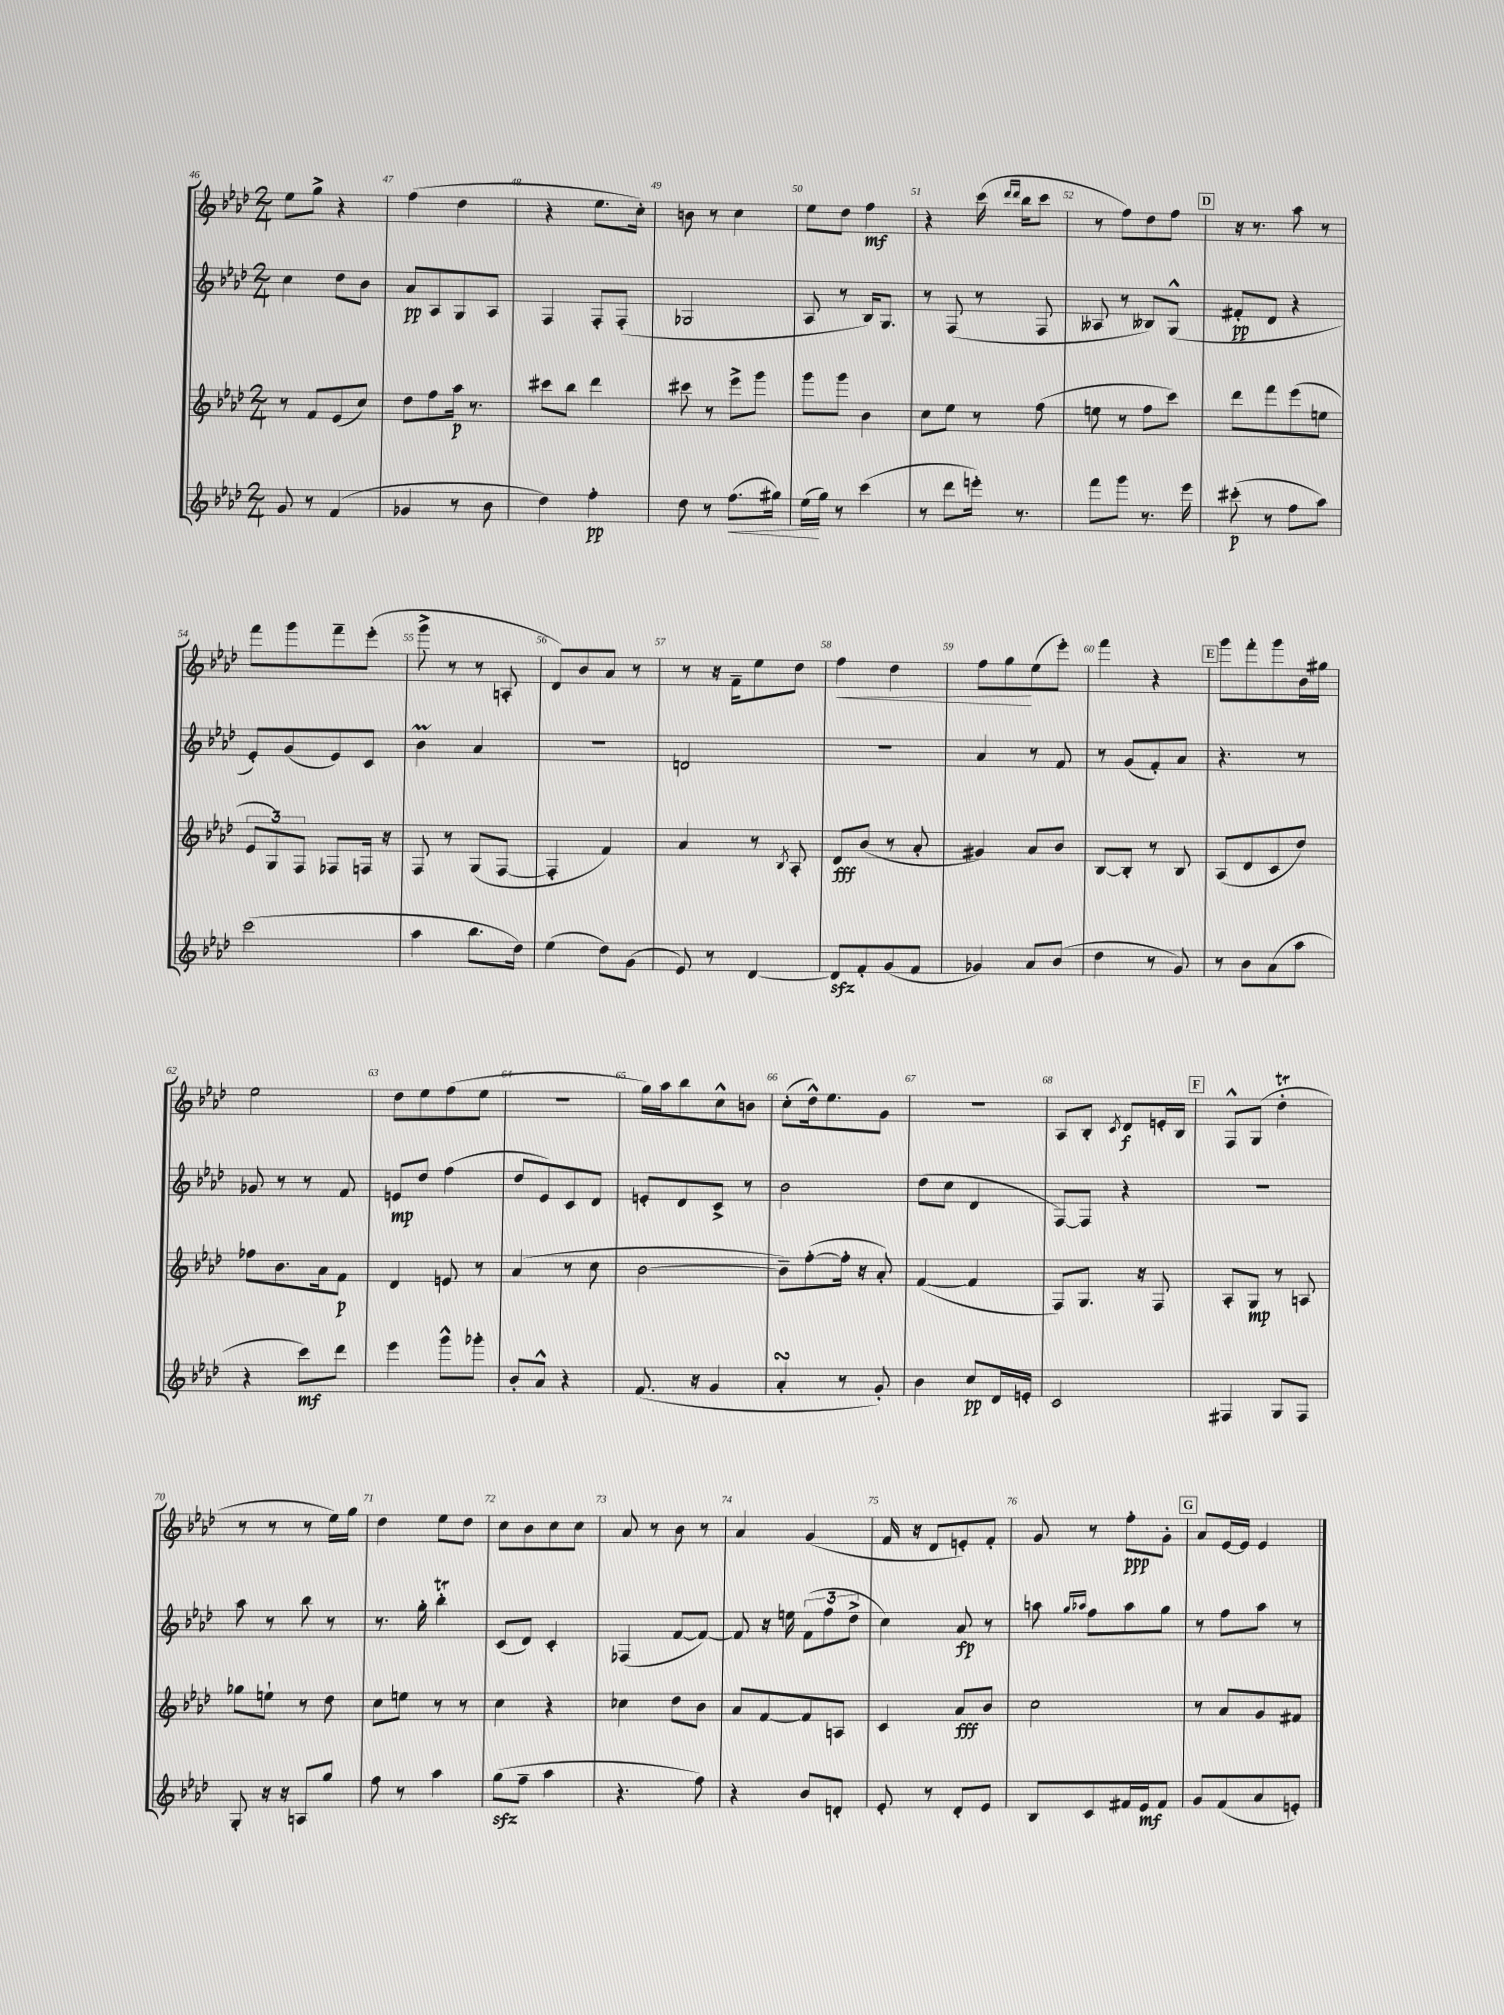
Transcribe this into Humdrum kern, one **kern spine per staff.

**kern	**kern	**kern	**kern
*staff4	*staff3	*staff2	*staff1
*clefG2	*clefG2	*clefG2	*clefG2
*k[b-e-a-d-]	*k[b-e-a-d-]	*k[b-e-a-d-]	*k[b-e-a-d-]
*M2/4	*M2/4	*M2/4	*M2/4
8g	8r	4cc	8ee-
8r	8f	.	8gg^
(4f	(8e-	8dd-	4r
.	8cc)	8b-	.
=	=	=	=
4g-	8dd-	8a-	(4ff
.	8ff	8A-	.
8r	16aa-	8G	4dd-
.	8.r	.	.
8b-	.	8A-	.
=	=	=	=
4dd-)	8ccc#	4F	4r
.	8bb-	.	.
4ff'	4ddd-	8F'	8.ee-
.	.	(8F'	.
.	.	.	16cc')
=	=	=	=
8dd-	8ccc#	2G-	8b
8r	8r	.	8r
(8.ff	8eee-^	.	4cc
.	8ggg	.	.
16gg#)	.	.	.
=	=	=	=
(16ee-	8ggg	8A-	8ee-
16gg)	.	.	.
8r	8ggg	8r	8dd-
(4ccc	4b-	16B-)	4ff
.	.	8.G	.
=	=	=	=
8r	8cc	8r	4r
8ddd-	8ee-	(8F	.
16eee')	8r	8r	(16ccc
.	.	.	16qqddd-
.	.	.	16qqddd-
8.r	.	.	16bb-
.	(8ff	8F	8ccc
=	=	=	=
8fff	8ee	8A--	8r
8ggg	8r	8r	8ff)
8.r	8ff	8B--)	8dd-
.	8ccc)	(8G^^	8ff
16eee-	.	.	.
=	=	=	=
(8ccc#'	8ddd-	8f#'	16r
.	.	.	8.r
8r	8fff	8d-	.
8ff	(8eee-	4r	8aa-
8aa-)	8ee	.	8r
=	=	=	=
(2ccc	12e-	8e-')	8fff
.	12G)	.	.
.	.	(8g	8ggg
.	12F	.	.
.	8F-	8e-)	8fff~
.	16F	8c	(8eee-'
.	16r	.	.
=	=	=	=
4aa-	8F	4b-	8ggg^
.	8r	.	8r
8.bb-	(8G	4a-	8r
.	[8F	.	8A'
16dd-)	.	.	.
=	=	=	=
(4ee-	4F']	2r	8d-)
.	.	.	8b-
8dd-)	4f)	.	8a-
(8g	.	.	8r
=	=	=	=
8e-)	4a-	2d	8r
8r	.	.	16r
.	.	.	16f~
[4d-	8r	.	8ee-
.	8qB-	.	.
.	8A-'	.	8dd-
=	=	=	=
8d-]	8d-	2r	4ff
8f'	(8b-	.	.
(8g	8r	.	4dd-
8f	8a-'	.	.
=	=	=	=
4g-)	4g#)	4a-	8ff
.	.	.	8gg
8a-	8a-	8r	(8ee-
(8b-	8b-	8f	8eee-')
=	=	=	=
4dd-	[8B-	8r	4fff
.	8B-']	(8g	.
8r	8r	8f')	4r
8g)	8B-	8a-	.
=	=	=	=
8r	(8A-	4.r	8ggg
8b-	8d-	.	8fff'
(8a-	8c	.	8ggg
8aa-	8dd-)	8r	16b-
.	.	.	16gg#
=	=	=	=
4r	8ff-	8g-	2ee-
.	8.b-	8r	.
8ccc)	.	8r	.
.	16a-	.	.
8ddd-	8f	8f	.
=	=	=	=
4eee-	4d-	8e	8dd-
.	.	8dd-	8ee-
8ggg^^	8e	(4ff	(8ff
8ggg-'	8r	.	8ee-
=	=	=	=
8b-'	(4a-	8dd-	2r
8a-^^	.	8e-)	.
4r	8r	8c	.
.	8cc	8d-	.
=	=	=	=
(8.f	[2b-	8e'	16gg)
.	.	.	16aa-
.	.	8d-	8bb-
16r	.	.	.
4g	.	8c^	8cc^^
.	.	8r	8b
=	=	=	=
4a-'	8b-~])	2b-	(8cc'
.	([8ff'	.	16dd-^^)
.	.	.	8.ee-
8r	16ff']	.	.
.	16r	.	.
8g')	8a-')	.	8g
=	=	=	=
4b-	([4f	(8dd-	2r
.	.	8cc	.
8cc	4f]	4d-	.
16d-	.	.	.
16e'	.	.	.
=	=	=	=
2c	8F)	[8F)	8A-
.	8.G	8F]	8B-'
.	.	.	8qc
.	.	4r	8d-
.	16r	.	.
.	8F	.	16e'
.	.	.	16B-
=	=	=	=
4F#	8A-'	2r	8F^^
.	8G	.	(8G
8G	8r	.	4dd-'
8F#	8A	.	.
=	=	=	=
8G'	8gg-	8aa-	8r
16r	8ee`	8r	8r
16r	.	.	.
8A	8r	8bb-	8r
8gg	8dd-	8r	16ee-)
.	.	.	16gg
=	=	=	=
8ff	8cc	8.r	4dd-
8r	8ee	.	.
.	.	16gg'	.
4aa-	8r	4bb-'	8ee-
.	8r	.	8dd-
=	=	=	=
(8gg	4cc	(8c	8cc
8ff~	.	8d-)	8b-
4aa-	4r	4c'	8cc
.	.	.	8cc
=	=	=	=
4.r	4cc-	(4F-	8a-
.	.	.	8r
.	8dd-	[8f	8b-
8ff)	8b-	8f_)	8r
=	=	=	=
4r	8a-	8f]	4a-
.	[8f	16r	.
.	.	16ee	.
8b-	8f]	(12f	(4g
.	.	12ff	.
8d'	8A	.	.
.	.	12dd-^	.
=	=	=	=
8e-'	4c	4cc)	16f
.	.	.	16r
8r	.	.	8d-
8d-'	8a-	8a-	8e')
8e-	8b-	8r	8f'
=	=	=	=
8B-	2cc	8aa	8g
.	.	16qqgg	.
.	.	16qqaa-	.
8c	.	8ff	8r
16f#	.	8aa-	8ff'
16e-	.	.	.
8f#	.	8gg	8g'
=	=	=	=
8g	8r	8r	8a-
(8f	8a-	8ff	[16e-
.	.	.	16e-]
8a-	8g	8aa-	4e-
8e')	8f#	8r	.
==	==	==	==
*-	*-	*-	*-
